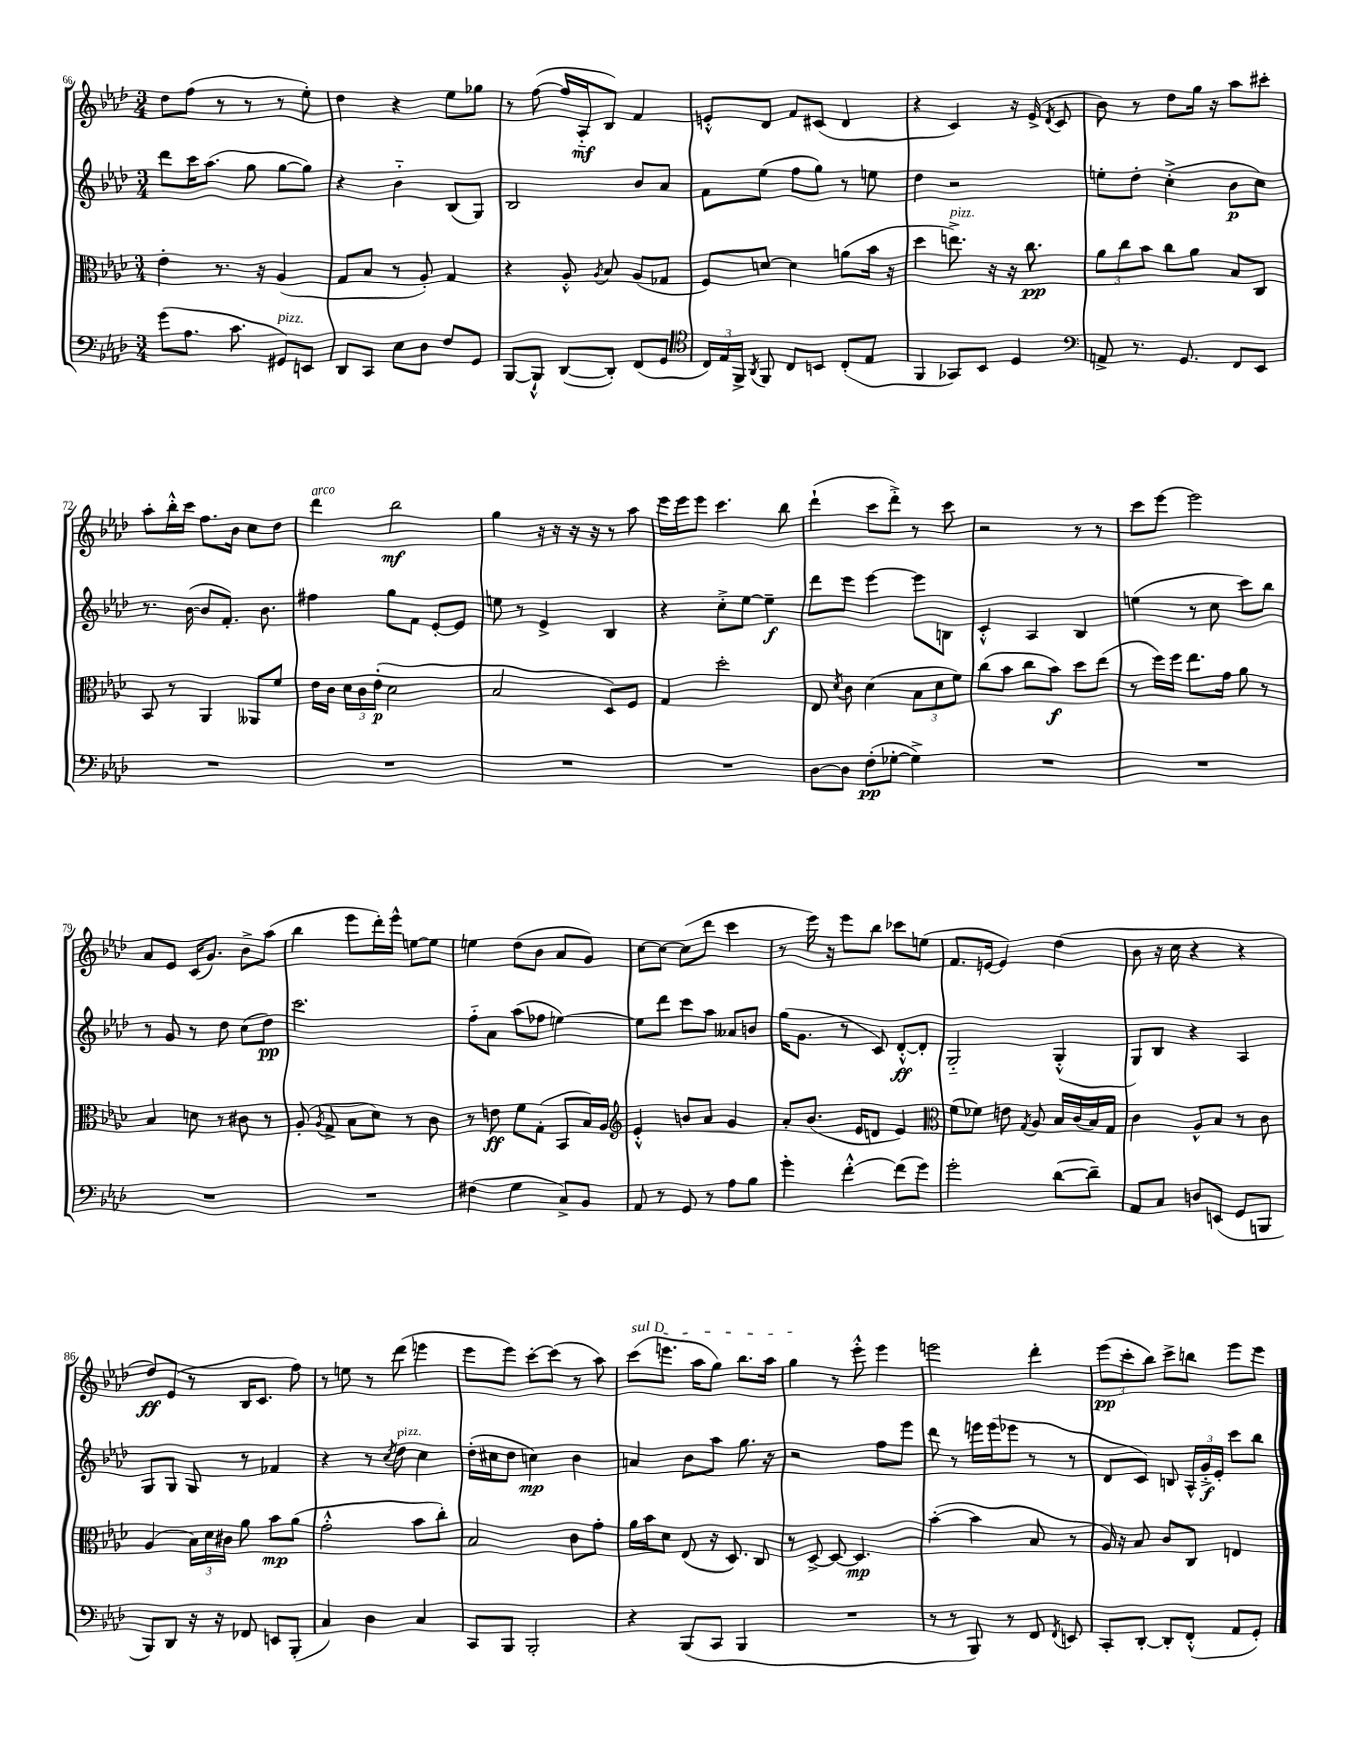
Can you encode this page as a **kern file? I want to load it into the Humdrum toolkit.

**kern	**dynam	**kern	**dynam	**kern	**dynam	**kern	**dynam
*part4	*part4	*part3	*part3	*part2	*part2	*part1	*part1
*staff4	*staff4	*staff3	*staff3	*staff2	*staff2	*staff1	*staff1
*clefF4	*	*clefC3	*	*clefG2	*	*clefG2	*
*k[b-e-a-d-]	*	*k[b-e-a-d-]	*	*k[b-e-a-d-]	*	*k[b-e-a-d-]	*
*M3/4	*	*M3/4	*	*M3/4	*	*M3/4	*
=66	=66	=66	=66	=66	=66	=66	=66
(8g\L	.	4e-'\	.	8ddd-\L	.	8dd-\L	.
8.A-\J	.	.	.	16ccc\K	.	(8ff\J	.
.	.	.	.	(8.aa-\J	.	.	.
.	.	8.r	.	.	.	8r	.
8.c\	.	.	.	.	.	.	.
.	.	.	.	8gg\	.	8r	.
.	.	16r	.	.	.	.	.
!LO:TX:a:i:t=pizz.	!	!	!	!	!	!	!
8GG#X/L)	.	(4A-/	.	[8gg\L	.	8r	.
8EEn/J	.	.	.	8gg\J])	.	8ee-'\)	.
=67	=67	=67	=67	=67	=67	=67	=67
8DD-/L	.	8G/L	.	4r	.	4dd-\	.
8CC/J	.	8B-/J	.	.	.	.	.
8E-\L	.	8r	.	4b-\	.	4r	.
8D-\J	.	8A-'/)	.	.	.	.	.
8F/L	.	4G/	.	(8B-/L	.	8ee-\L	.
8GG/J	.	.	.	8G/J)	.	8gg-X\J	.
=68	=68	=68	=68	=68	=68	=68	=68
[8BBB-/L	.	4r	.	2B-/	.	8r	.
8BBB-`^^/J]	.	.	.	.	.	([8ff\	.
([8DD-/L	.	8A-'^^/	.	.	.	16ff/LL]	.
.	.	.	.	.	.	16A-/J	mf
.	.	8qA-/	.	.	.	.	.
8DD-'/J])	.	8B-/	.	.	.	8B-/J)	.
(8FF/L	.	(8A-/L	.	8b-/L	.	4f/	.
8GG/J	.	8G-X/J	.	8a-/J	.	.	.
=69	=69	=69	=69	=69	=69	=69	=69
*clefC4	*	*	*	*	*	*	*
24C/LL)	.	8F/L)	.	8f\L	.	8en'^^/L	.
24E-/	.	.	.	.	.	.	.
24FF^/JJ	.	.	.	.	.	.	.
8qAA-/	.	.	.	.	.	.	.
8FF/	.	[8dn/J	.	(8ee-\J	.	8d-/J	.
8C/L	.	4d\]	.	8ff\L	.	8f/L	.
8BBn/J	.	.	.	8gg\J)	.	(8c#X/J	.
(8C'/L	.	(8an\L	.	8r	.	4d-/	.
8E-/J	.	16b-\Jk	.	8een\	.	.	.
.	.	16r	.	.	.	.	.
=70	=70	=70	=70	=70	=70	=70	=70
4FF/	.	4dd-\	.	4dd-\	.	4r	.
!	!	!LO:TX:a:i:t=pizz.	!	!	!	!	!
8GG-X/L)	.	8.een^\)	.	2r	.	4c/)	.
8BB-/J	.	.	.	.	.	.	.
.	.	16r	.	.	.	.	.
4D-/	.	16r	.	.	.	16r	.
.	.	8.cc\	pp	.	.	(16e-^/	.
.	.	.	.	.	.	8qd-/	.
.	.	.	.	.	.	8c/	.
=71	=71	=71	=71	=71	=71	=71	=71
*clefF4	*	*	*	*	*	*	*
8AAn^/	.	12a-\L	.	8een'\L	.	8b-\)	.
.	.	12cc\	.	.	.	.	.
8.r	.	.	.	8dd-'\J	.	8r	.
.	.	12b-\J	.	.	.	.	.
.	.	8cc\L	.	(4cc'^\	.	8dd-\L	.
8.GG/	.	.	.	.	.	.	.
.	.	8a-\J	.	.	.	16gg\Jk	.
.	.	.	.	.	.	16r	.
8FF/L	.	8B-/L	.	8b-\L	p	8aa-\L	.
8EE-/J	.	8C/J	.	8cc\J)	.	8ccc#X'\J	.
!!LO:LB:g=z
=72	=72	=72	=72	=72	=72	=72	=72
2.r	.	8BB-/	.	8.r	.	8aa-'\L	.
.	.	8r	.	.	.	16bb-'^^\L	.
.	.	.	.	([16b-\	.	16ccc\JJ	.
.	.	4AA-/	.	8b-/L]	.	8.ff\L	.
.	.	.	.	8.f'/J)	.	.	.
.	.	.	.	.	.	16b-\Jk	.
.	.	8AA--X/L	.	.	.	8cc\L	.
.	.	.	.	8.b-\	.	.	.
.	.	8f/J	.	.	.	8dd-\J	.
=73	=73	=73	=73	=73	=73	=73	=73
!	!	!	!	!	!	!LO:TX:a:i:t=arco	!
2.r	.	16e-\LL	.	4ff#X\	.	4ddd-\	.
.	.	16c\JJ	.	.	.	.	.
.	.	24d-\LL	.	.	.	.	.
.	.	24c\	.	.	.	.	.
.	.	(24e-'\JJ	p	.	.	.	.
.	.	2d-\	.	8gg\L	.	2bb-\	mf
.	.	.	.	8f\J	.	.	.
.	.	.	.	[8e-'/L	.	.	.
.	.	.	.	8e-/J]	.	.	.
=74	=74	=74	=74	=74	=74	=74	=74
2.r	.	2B-/	.	8een\	.	4gg\	.
.	.	.	.	8r	.	.	.
.	.	.	.	4e-^/	.	16r	.
.	.	.	.	.	.	16r	.
.	.	.	.	.	.	16r	.
.	.	.	.	.	.	16r	.
.	.	8D-/L)	.	4B-/	.	8r	.
.	.	8F/J	.	.	.	8aa-\	.
=75	=75	=75	=75	=75	=75	=75	=75
2.r	.	4G/	.	4r	.	16eee-\LL	.
.	.	.	.	.	.	16eee-\J	.
.	.	.	.	.	.	8eee-\J	.
.	.	2dd-'\	.	8cc'^\L	.	4.ccc\	.
.	.	.	.	[8ee-\J	.	.	.
.	.	.	.	4ee-~\]	f	.	.
.	.	.	.	.	.	8bb-\	.
=76	=76	=76	=76	=76	=76	=76	=76
[8D-\L	.	8E-/	.	8ddd-\L	.	(4ddd-`\	.
.	.	8qd-/	.	.	.	.	.
8D-\J]	.	8c\	.	8eee-\J	.	.	.
(8F'\L	pp	(4d-\	.	[4eee-\	.	8ccc\L	.
[8G-X'\J	.	.	.	.	.	8ddd-'^\J)	.
4G-^\])	.	12B-\L	.	8eee-\L]	.	8r	.
.	.	12d-\	.	.	.	.	.
.	.	.	.	8Bn\J	.	8ccc\	.
.	.	12f\J)	.	.	.	.	.
=77	=77	=77	=77	=77	=77	=77	=77
2.r	.	(8cc\L	.	4c'^^/	.	2r	.
.	.	8b-\J	.	.	.	.	.
.	.	8cc\L	.	4A-/	.	.	.
.	.	8b-\J)	f	.	.	.	.
.	.	8dd-\L	.	4B-/	.	8r	.
.	.	(8ee-\J	.	.	.	8r	.
=78	=78	=78	=78	=78	=78	=78	=78
2.r	.	8r	.	(4een\	.	8ccc\L	.
.	.	16ff\LL)	.	.	.	[8eee-\J	.
.	.	16ff\JJ	.	.	.	.	.
.	.	8.ee-\L	.	8r	.	2eee-\]	.
.	.	.	.	8cc\	.	.	.
.	.	16g\Jk	.	.	.	.	.
.	.	8a-\	.	8ccc\L)	.	.	.
.	.	8r	.	8bb-\J	.	.	.
!!LO:LB:g=z
=79	=79	=79	=79	=79	=79	=79	=79
2.r	.	4B-/	.	8r	.	8a-/L	.
.	.	.	.	8g/	.	8e-/J	.
.	.	8dn\	.	8r	.	(16c/KL	.
.	.	.	.	.	.	8.g/J)	.
.	.	8r	.	8dd-\	.	.	.
.	.	8c#X\	.	(8cc\L	.	8b-^\L	.
.	.	8r	.	8dd-\J)	pp	(8aa-\J	.
=80	=80	=80	=80	=80	=80	=80	=80
2.r	.	(8A-'/	.	2.ccc\	.	4bb-\	.
.	.	8qA-/	.	.	.	.	.
.	.	8G^/	.	.	.	.	.
.	.	8B-\L	.	.	.	8eee-\L	.
.	.	8d-\J)	.	.	.	16ddd-'\L)	.
.	.	.	.	.	.	16eee-^^\JJ	.
.	.	8r	.	.	.	[8een\L	.
.	.	8c\	.	.	.	8ee\J]	.
=81	=81	=81	=81	=81	=81	=81	=81
(4F#X\	.	8r	.	8ff\L	.	4een\	.
.	.	8en\	ff	8a-\J	.	.	.
4G\	.	8f\L	.	(8aa-\L	.	(8dd-\L	.
.	.	(8G'\J	.	8ff-X\J	.	8b-\J	.
8C^/L)	.	8BB-/L	.	[4een\)	.	8a-/L	.
8BB-/J	.	16B-/L)	.	.	.	8g/J)	.
.	.	16A-/JJ	.	.	.	.	.
=82	=82	=82	=82	=82	=82	=82	=82
*	*	*clefG2	*	*	*	*	*
8AA-/	.	4e-'^^/	.	8ee\L]	.	[8cc\L	.
8r	.	.	.	8ddd-\J	.	8cc\J_	.
8GG/	.	8bn/L	.	8ccc\L	.	(8cc\L]	.
8r	.	8a-/J	.	8aa-\J	.	8ddd-\J	.
8A-\L	.	4g/	.	8a--X/L	.	4ccc\	.
8B-\J	.	.	.	8bn/J	.	.	.
=83	=83	=83	=83	=83	=83	=83	=83
4g'\	.	8a-'/L	.	(16gg\KL	.	8r	.
.	.	.	.	8.g\J	.	.	.
.	.	(8.b-/J	.	.	.	16eee-\)	.
.	.	.	.	.	.	16r	.
[4f'^^\	.	.	.	8r	.	8eee-\L	.
.	.	16e-/KL	.	.	.	.	.
.	.	8dn/J	.	8c/)	.	8bb-\J	.
(8f\L]	.	4e-/)	.	[8d-'^^/L	ff	8ccc-X\L	.
8g\J)	.	.	.	8d-'/J]	.	(8een\J	.
=84	=84	=84	=84	=84	=84	=84	=84
*	*	*clefC3	*	*	*	*	*
2g'\	.	(8f\L	.	2G/	.	8.f/L	.
.	.	8f-X\J)	.	.	.	.	.
.	.	.	.	.	.	[16en/Jk	.
.	.	8en\	.	.	.	4e/])	.
.	.	8qG/	.	.	.	.	.
.	.	8A-/	.	.	.	.	.
([8d-\L	.	16B-/LL	.	(4G'^^/	.	(4dd-\	.
.	.	(16c/	.	.	.	.	.
8d-~\J])	.	16B-/)	.	.	.	.	.
.	.	16G/JJ	.	.	.	.	.
=85	=85	=85	=85	=85	=85	=85	=85
8AA-/L	.	4c\	.	8G/L)	.	8b-\	.
8C/J	.	.	.	8B-/J	.	16r	.
.	.	.	.	.	.	16cc\	.
8Dn/L	.	8A-^^/L	.	4r	.	4r	.
(8EEn/J	.	8B-/J	.	.	.	.	.
8GG/L	.	8r	.	4A-/	.	4r	.
8BBBn/J	.	8c\	.	.	.	.	.
!!LO:LB:g=z
=86	=86	=86	=86	=86	=86	=86	=86
8BBB-/L)	.	(4A-/	.	8G/L	.	8dd-/L)	ff
8DD-/J	.	.	.	8G/J	.	(8e-/J	.
16r	.	24B-\LL)	.	8G/	.	8r	.
.	.	24d-\	.	.	.	.	.
16r	.	.	.	.	.	.	.
.	.	24c#X\JJ	.	.	.	.	.
8FF-X/	.	8a-\	.	8r	.	16B-/KL	.
.	.	.	.	.	.	8.c/J	.
8EEn/L	.	8b-\L	mp	4f-X/	.	.	.
(8BBB-'/J	.	(8a-\J	.	.	.	8ff\)	.
=87	=87	=87	=87	=87	=87	=87	=87
4C/)	.	2g'^^\	.	4r	.	8r	.
.	.	.	.	.	.	8een\	.
4D-\	.	.	.	8r	.	8r	.
.	.	.	.	8qcc/	.	.	.
!	!	!	!	!LO:TX:a:i:t=pizz.	!	!	!
.	.	.	.	8dd-\	.	(8ddd-\	.
4C/	.	8b-\L	.	4cc\	.	4eeen\	.
.	.	8cc'\J)	.	.	.	.	.
=88	=88	=88	=88	=88	=88	=88	=88
8CC/L	.	2B-/	.	(16dd-'\LL	.	8eee-\L	.
.	.	.	.	16cc#X\J	.	.	.
8BBB-/J	.	.	.	8dd-\J	.	8eee-\J)	.
2BBB-'/	.	.	.	4ccn\)	mp	[8ccc'\L	.
.	.	.	.	.	.	(8ccc\J]	.
.	.	8c\L	.	4b-\	.	8r	.
.	.	8g'\J	.	.	.	8aa-\)	.
=89	=89	=89	=89	=89	=89	=89	=89
!	!	!	!	!	!	!LO:TX:a:i:t=sul D	!
4r	.	16a-\LL	.	4an/	.	(8ccc\L	.
.	.	16b-\J	.	.	.	.	.
.	.	8d-\J	.	.	.	8.eeen\J	.
(8BBB-/L	.	(8E-/	.	8b-\L	.	.	.
.	.	.	.	.	.	16aa-\KL	.
8CC/J	.	16r	.	8aa-\J	.	8gg\J)	.
.	.	8.D-/)	.	.	.	.	.
4BBB-/	.	.	.	8.gg\	.	8.bb-\L	.
.	.	8C/	.	.	.	.	.
.	.	.	.	16r	.	16aa-\Jk	.
=90	=90	=90	=90	=90	=90	=90	=90
2.r	.	8r	.	2r	.	4gg\	.
.	.	[8D-^/	.	.	.	.	.
.	.	8D-/_	.	.	.	8r	.
.	.	4.D-/]	mp	.	.	8eee-'^^\	.
.	.	.	.	8ff\L	.	4eee-\	.
.	.	.	.	8eee-\J	.	.	.
=91	=91	=91	=91	=91	=91	=91	=91
8r	.	([4b-'\	.	8ddd-\	.	2eeen\	.
8r	.	.	.	8r	.	.	.
8BBB-/)	.	4b-\]	.	16eeen\LL	.	.	.
.	.	.	.	(16eee\J	.	.	.
8r	.	.	.	8eee-X\J	.	.	.
8FF/	.	8B-/	.	8r	.	4ddd-'\	.
8qFF/	.	.	.	.	.	.	.
8EEn/	.	8r	.	8r	.	.	.
=92	=92	=92	=92	=92	=92	=92	=92
8CC'/L	.	16A-/)	.	8d-/L	.	(12eee-\L	pp
.	.	16r	.	.	.	.	.
.	.	.	.	.	.	12ccc'\	.
[8DD-'/J	.	8B-/	.	8c/J)	.	.	.
.	.	.	.	.	.	12bb-\J)	.
8DD-'/L]	.	8c/L	.	8Bn/	.	8ccc^\L	.
(8FF'^^/J	.	8C/J	.	24A-^^/LL	.	8bbn\J	.
.	.	.	.	24g'^/	f	.	.
.	.	.	.	24e-'/JJ	.	.	.
8AA-/L	.	4En/	.	8ccc\L	.	8eee-\L	.
8GG'/J)	.	.	.	8bb-\J	.	8eee-\J	.
==	==	==	==	==	==	==	==
*-	*-	*-	*-	*-	*-	*-	*-
